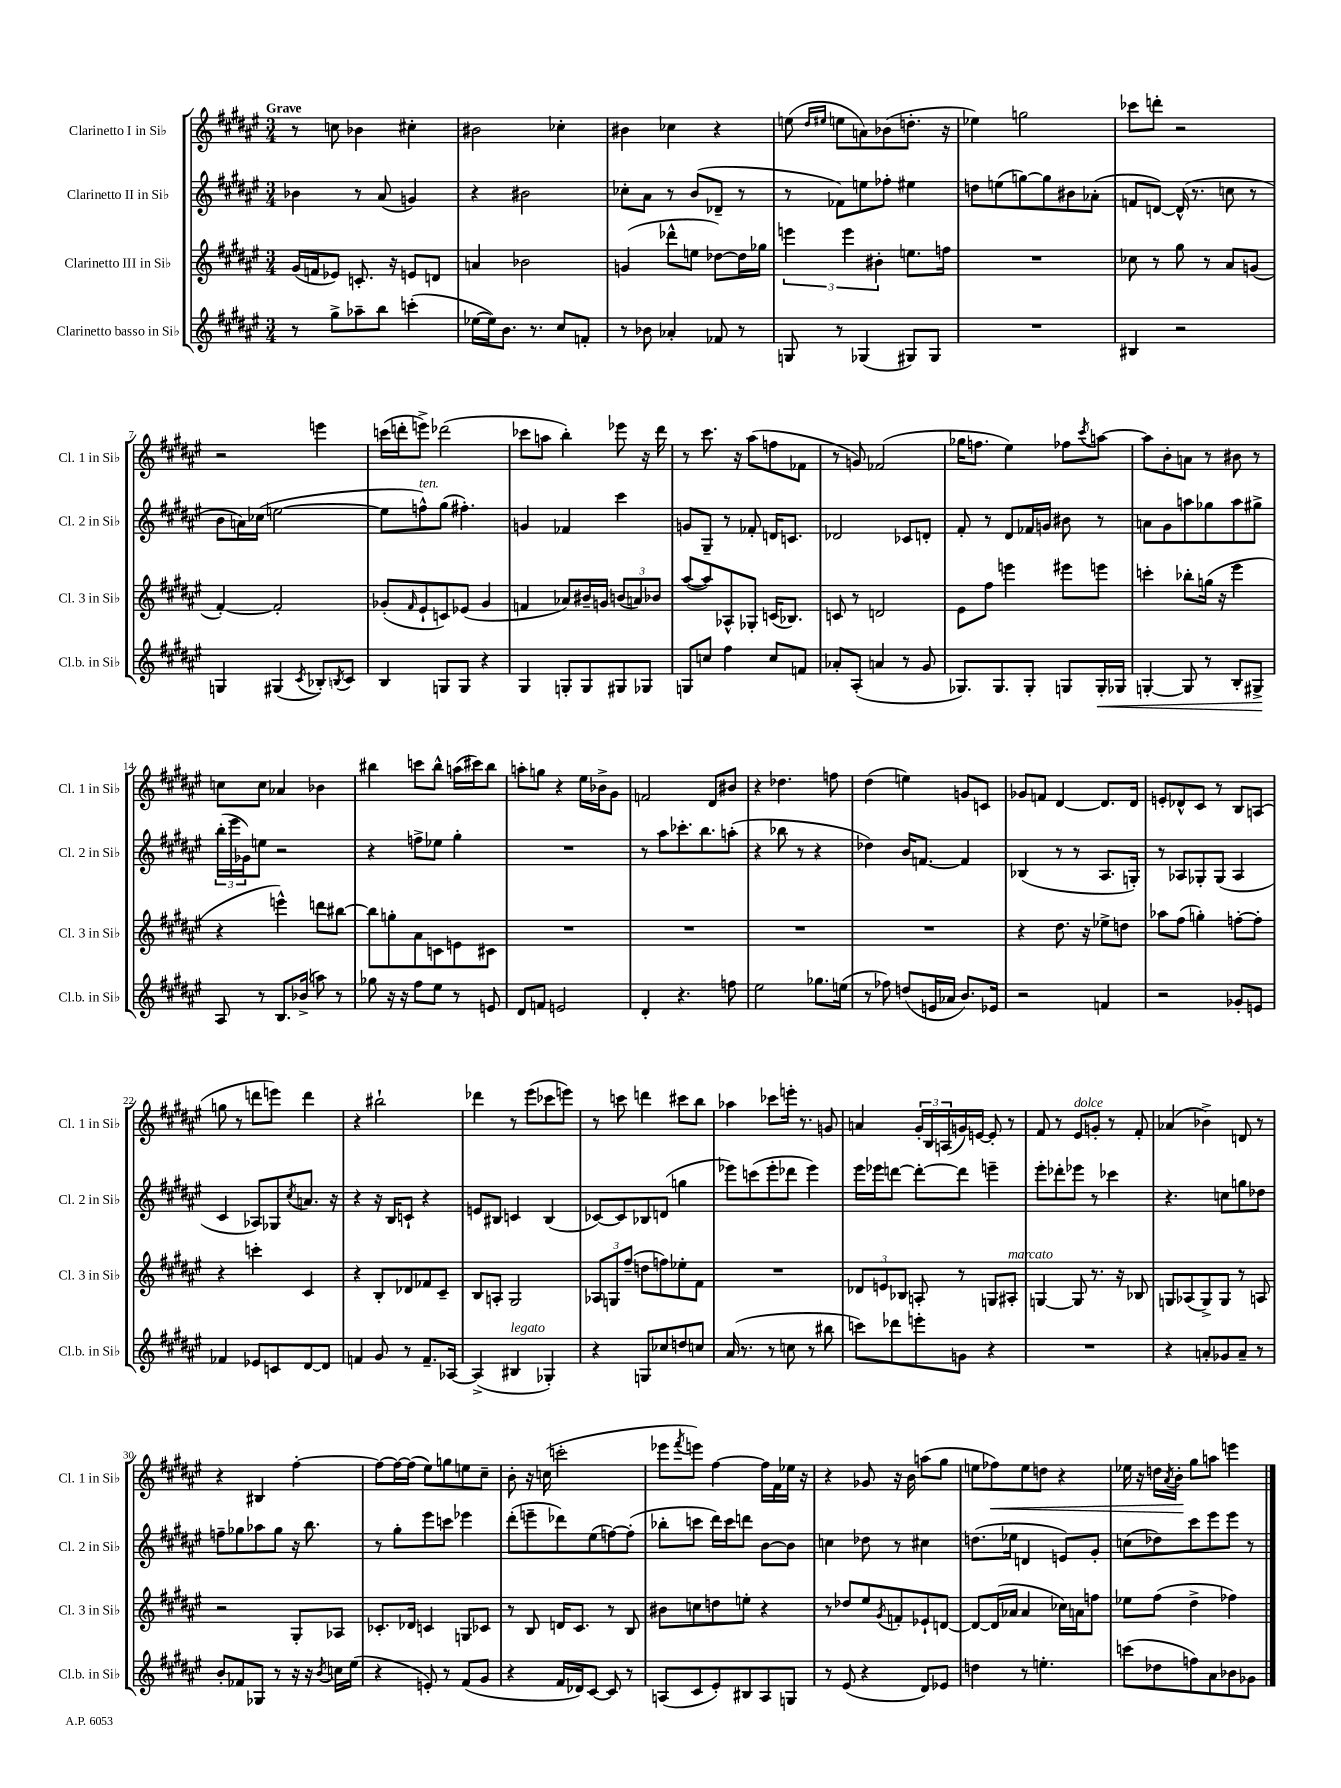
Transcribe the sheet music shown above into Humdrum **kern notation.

**kern	**kern	**kern	**kern
*staff4	*staff3	*staff2	*staff1
*clefG2	*clefG2	*clefG2	*clefG2
*k[f#c#g#d#a#e#]	*k[f#c#g#d#a#e#]	*k[f#c#g#d#a#e#]	*k[f#c#g#d#a#e#]
*M3/4	*M3/4	*M3/4	*M3/4
8r	(16g#	4b-	8r
.	16f	.	.
8gg#^	8e-)	.	8cc
8aa-~	8.c'	8r	4b-
8bb	.	(8a#	.
.	16r	.	.
(4ccc'	8e	4g)	4cc#'
.	8d	.	.
=	=	=	=
[16ee-	4a	4r	2b#
16ee-])	.	.	.
8.b	.	.	.
.	2b-	2b#	.
8.r	.	.	.
8cc#	.	.	4cc-'
8f'	.	.	.
=	=	=	=
8r	(4g	8cc-'	4b#
8b-	.	8a#	.
4a-'	8ddd-^^	8r	4cc-
.	8ee	(8b	.
8f-	[8dd-)	8d-~	4r
8r	16dd-]	8r	.
.	16gg-	.	.
=	=	=	=
8G	6eee	8r	(8ee
.	.	.	16qqdd#
.	.	.	16qqee#
8r	.	8f-)	8ee
.	6eee	.	.
(4G-	.	8ee	8a)
.	6b#'	.	.
.	.	8ff-'	(8b-
8G#)	8.ee	4ee#	8.dd'
8G#	.	.	.
.	16ff	.	16r
=	=	=	=
2.r	2.r	8dd	4ee-)
.	.	(8ee	.
.	.	[8gg)	2gg
.	.	8gg]	.
.	.	8b#	.
.	.	(8a-'	.
=	=	=	=
4B#	8cc-	8f	8ccc-
.	8r	[8d)	8ddd'
2r	8gg#	(16d^^]	2r
.	.	8.r	.
.	8r	.	.
.	8a#	8cc	.
.	(8g	8r	.
=	=	=	=
4G	[4f#')	8b	2r
.	.	16a)	.
.	.	(16cc-	.
(4G#	2f#']	[2ee	.
8qc#	.	.	.
8B-')	.	.	4eee
8qB	.	.	.
8c#	.	.	.
=	=	=	=
4B	(8g-'	8ee]	(16ccc
.	.	.	16ddd'
.	16qqf#	.	.
.	8e#`	8ff^^)	8eee^)
8G	8c)	(8gg#	(2ddd-
8G	(8e-	4.ff#')	.
4r	4g-	.	.
=	=	=	=
4G#	4f	4g	8ccc-
.	.	.	8aa
8G'	8a-)	4f-	4bb')
8G	16b#~	.	.
.	16g	.	.
8G#	(12b	4ccc#	8eee-
.	12a)	.	.
8G-	.	.	16r
.	12b-	.	.
.	.	.	16ddd#
=	=	=	=
8G	([8aa#	8g	8r
8cc	8aa#])	8G#~	8.ccc#
4ff#	8A-^^	8r	.
.	.	.	16r
.	8G-'	8f-'	(8aa#
8cc	(16c	16d	8ff
.	8.B-)	8.c	.
8f	.	.	8f-
=	=	=	=
8a-'	8c	2d-	8r
(8A#'	8r	.	8g)
4a	2d	.	(2f-
8r	.	8c-	.
8g#	.	8d'	.
=	=	=	=
8.G-)	8e#	8f#'	16gg-
.	.	.	8.ff
.	8ff#	8r	.
8.G-	.	.	.
.	4eee	8d#	4ee#)
8G-'	.	16f-	.
.	.	16g	.
8G	8eee#	8b#	8ff-
.	.	.	8qccc#
16G'	8eee	8r	[8aa
16G-	.	.	.
=	=	=	=
[4G'	4ccc'	8a	8aa]
.	.	8g#	8b'
8G]	8bb-'	8aa	8a
8r	(16gg	8gg-	8r
.	16r	.	.
8B'	4eee#	8aa	8b#
8G#^	.	8gg#^	8r
=	=	=	=
8A#	4r	(24bb'	8cc
.	.	24eee#	.
.	.	24g-)	.
8r	.	8ee	8cc
8.B	4eee^^)	2r	4a-
(16b-^	.	.	.
8aa)	8ddd	.	4b-
8r	[8bb#	.	.
=	=	=	=
8gg-	8bb#]	4r	4bb#
16r	8gg'	.	.
16r	.	.	.
8ff#	8a#	8ff^	8ccc
8ee#	8c	8ee-	8bb#^^
8r	8e	4gg#'	(16aa
.	.	.	16ccc#)
8e	8c#	.	8bb#
=	=	=	=
8d#	2.r	2.r	8aa'
8f	.	.	8gg
2e	.	.	4r
.	.	.	16ee#
.	.	.	16b-^
.	.	.	8g#
=	=	=	=
4d#'	2.r	8r	2f
.	.	8aa#	.
4.r	.	8.ccc-'	.
.	.	8.bb	.
.	.	.	8d#
8ff	.	(8aa'	8b#
=	=	=	=
2ee#	2.r	4r	4r
.	.	8bb-	4.dd-
.	.	8r	.
8.gg-	.	4r	.
.	.	.	8ff
(16ee	.	.	.
=	=	=	=
8r	2.r	4dd-)	(4dd#
8ff-)	.	.	.
(8dd	.	16b	4ee)
.	.	[8.f	.
16e	.	.	.
16a-	.	.	.
8.b)	.	4f]	8g
.	.	.	8c
16e-	.	.	.
=	=	=	=
2r	4r	(4B-	8g-
.	.	.	8f
.	8.dd#	8r	[4d#
.	.	8r	.
.	16r	.	.
4f	8ee-^	8.A#	8.d#]
.	8dd	.	.
.	.	16G')	16d#
=	=	=	=
2r	8aa-	8r	8e'
.	(8ff#	8A-	8d-^^
.	4gg')	8G-'	8c#
.	.	(8G-	8r
8g-'	[8ff'	4A-	8B
8e	8ff']	.	(8A
=	=	=	=
4f-	4r	4c#	8gg
.	.	.	8r
8e-	4ccc'	8A-)	8ddd
8c	.	8G-	8eee)
.	.	8qcc#	.
[8d#	4c#	8.a	4ddd
8d#]	.	.	.
.	.	16r	.
=	=	=	=
4f	4r	4r	4r
8g#	8B'	16r	2bb#`
.	.	16B	.
8r	8d-	8c`	.
8.f~	8f-	4r	.
.	8c#~	.	.
[16A-	.	.	.
=	=	=	=
(4A-^]	8B	8e	4ddd-
.	8A'	8B#	.
4B#	2G#	4c	8r
.	.	.	(8eee#
4G-')	.	(4B#	8ccc-
.	.	.	8eee)
=	=	=	=
4r	12A-	[8c-)	8r
.	12G	.	.
.	.	8c-]	8ccc
.	(12ff#~	.	.
8G	8dd	8B-	4ddd
8cc-	8ff)	(8d	.
8dd	8ee-'	4gg	8ccc#
8cc	8f#	.	8bb
=	=	=	=
(16a#	2.r	8eee-)	4aa-
8.r	.	.	.
.	.	(8ccc	.
8r	.	8eee-'	8ccc-
8cc	.	8ddd-	16eee'
.	.	.	8.r
8r	.	4eee-)	.
8bb#	.	.	8g
=	=	=	=
8ccc)	12d-	16eee#	4a
.	.	16eee-	.
.	12e	.	.
8ddd-	.	[8ddd	.
.	12B-	.	.
8eee'	8A'	8ddd'_	24g#'
.	.	.	24B
.	.	.	(24A
8g	8r	8ddd]	16g)
.	.	.	[16e
4r	8G	4eee~	8e']
.	8A#'	.	8r
=	=	=	=
2.r	[4G	8eee#'	8f#
.	.	8ddd-'	8r
.	8G]	8eee-	8e#
.	8.r	8r	8g'
.	.	4ccc-	8r
.	16r	.	.
.	8B-	.	8f#'
=	=	=	=
4r	8G	4.r	(4a-
.	(8A-	.	.
8a'	8G^)	.	4b-^)
8g-	8G	8cc	.
8a~	8r	8gg	8d
8r	8A	8dd-	8r
=	=	=	=
8b'	2r	8ff~	4r
8f-	.	8gg-	.
8G-	.	8aa-	4B#
8r	.	8gg-	.
16r	8G#'	16r	[4ff#'
16r	.	8.bb	.
8qb	.	.	.
16cc	8A-	.	.
(16ee#	.	.	.
=	=	=	=
4r	8.c-'	8r	8ff#_
.	.	8gg#'	16ff#_
.	16d-	.	(16ff#]
8e')	4c	8eee#	8ee#)
8r	.	8ccc	8gg
(8f#	8G	4eee-	8ee
8g#	8c-	.	8cc#~
=	=	=	=
4r	8r	(8ddd#'	8b'
.	8B	8eee~	16r
.	.	.	(16cc
16f#	16d	8ddd-)	2ccc'
16d-)	8.c#	.	.
[8c#	.	(8ee#	.
8c#]	8r	[8ff)	.
8r	8B	(8ff']	.
=	=	=	=
(8A	8b#	8bb-'	8eee-
.	.	.	8qfff#
8c#	8cc	8ccc	8eee)
8e#')	8dd	16ddd#)	[4ff#
.	.	16ccc	.
8B#	8ee'	8ddd	.
8A	4r	[8b	16ff#]
.	.	.	16f#
8G	.	8b]	16ee-
.	.	.	16r
=	=	=	=
8r	8r	4cc	4r
(8e#	8dd-	.	.
4r	8ee#	8dd-	8g-
.	8qg#	.	.
.	8f'	8r	16r
.	.	.	16b
8d#)	8e-`	4cc#	(8aa
8e-	[8d	.	8gg#
=	=	=	=
4dd	8d_	(8.dd	8ee
.	(16d]	.	8ff-)
.	16a-	16ee-	.
8r	4a-	4d	8ee
4.ee'	.	.	8dd
.	16cc-)	8e)	4r
.	16a	.	.
.	8ff	8g#'	.
=	=	=	=
(8ccc	8ee-	(8cc	16ee-
.	.	.	16r
8dd-	(8ff#	8dd-)	16dd
.	.	.	8qa#
.	.	.	16b'
8ff)	4dd#^	8ccc#	8gg#
8a#	.	8eee#	8aa
8b-	4ff-)	8eee#	4eee
8g-	.	8r	.
==	==	==	==
*-	*-	*-	*-
